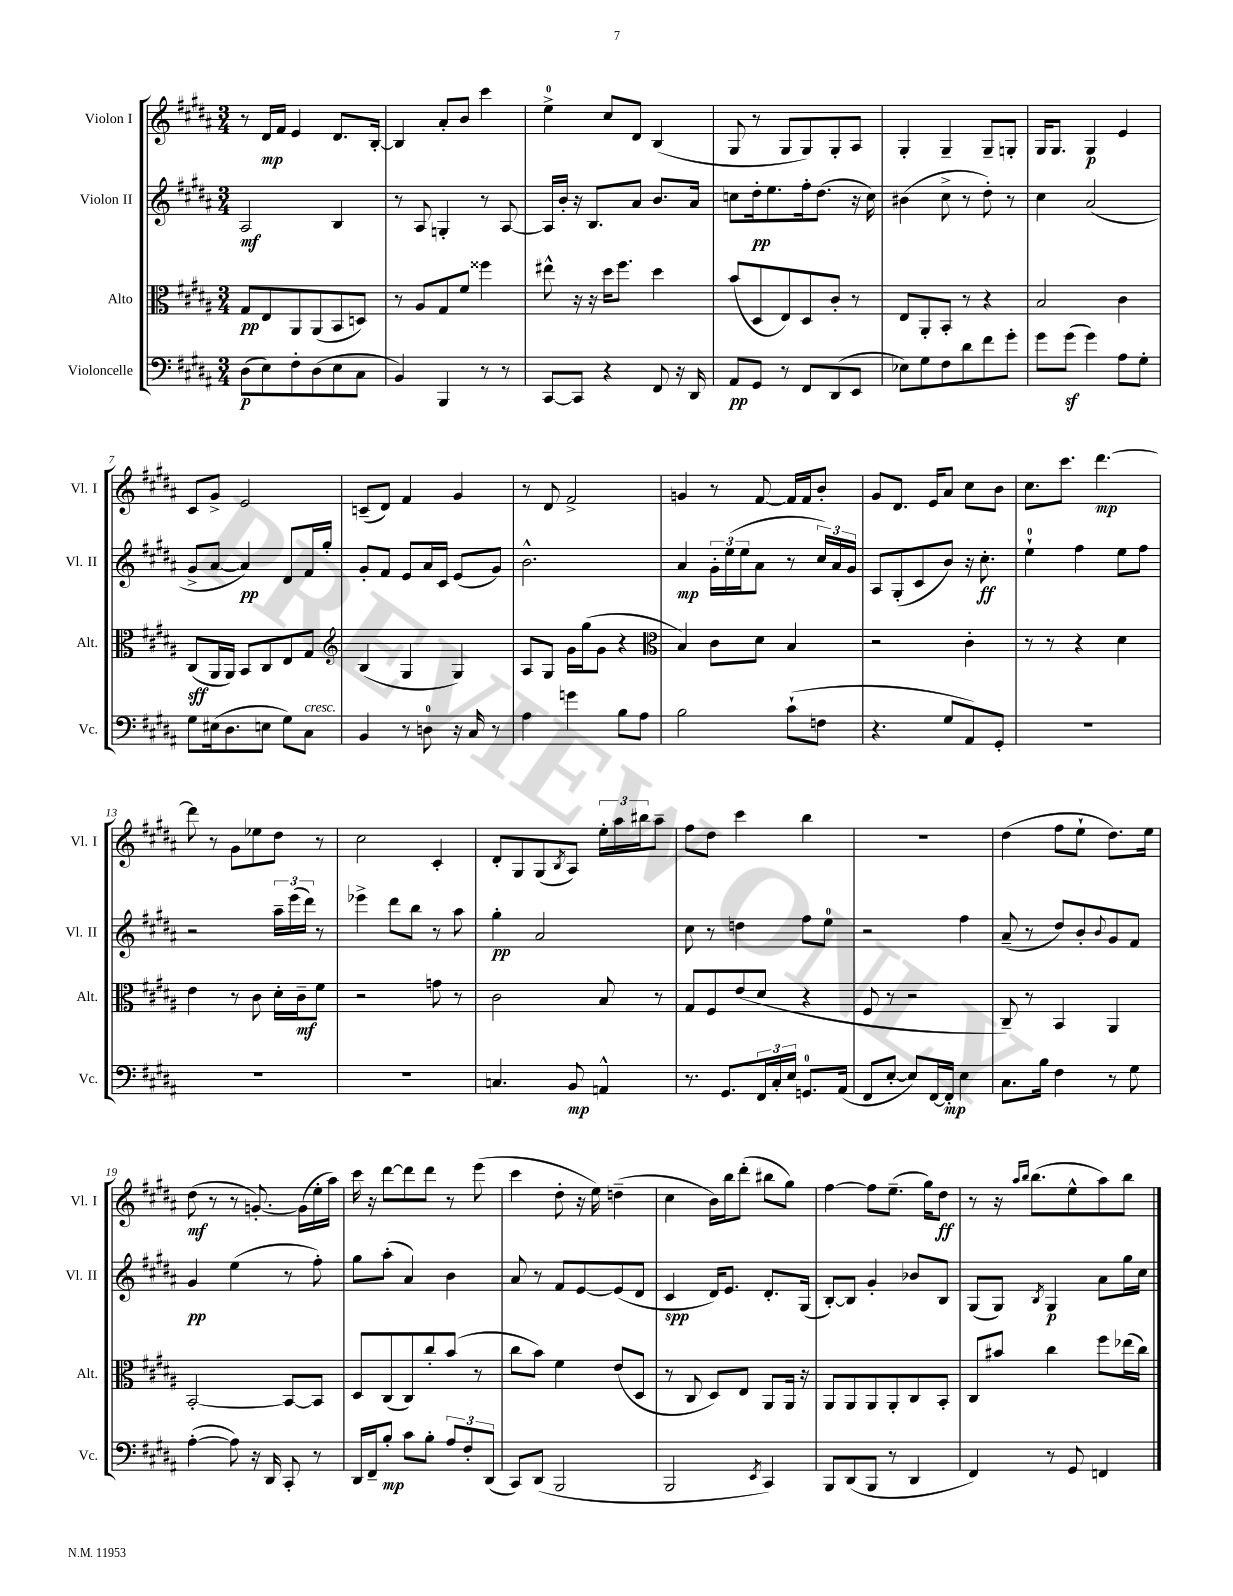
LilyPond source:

<<
\new StaffGroup <<
\new Staff = "s0" \with { instrumentName = "Violon I" shortInstrumentName = "Vl. I" } {
    \clef treble \key b \major \numericTimeSignature \time 3/4
    r8 dis'16\mp fis'16 e'4 dis'8. b16~-. |
    b4 ais'8-. b'8 cis'''4 |
    e''4-0-> cis''8 dis'8 b4( |
    gis8 r8 gis8 gis8) gis8-. ais8 |
    gis4-. gis4-- gis8-- g8-. |
    gis16 gis8. gis4\p e'4 |
    cis'8 gis'8-> e'2 |
    c'8--( dis'8) fis'4 gis'4 |
    r8 dis'8 fis'2-> |
    g'4 r8 fis'8~ fis'16 fis'16 b'8-. |
    gis'8 dis'8. e'16 ais'8 cis''8 b'8 |
    cis''8. cis'''8. dis'''4.~\mp |
    dis'''8 r8 gis'8 ees''8 dis''8 r8 |
    cis''2 cis'4-. |
    dis'8-. gis8 gis8( \acciaccatura { b8 } ais8) \tuplet 3/2 { e''16-. ais''16 bis''16 } ais''8-- |
    fis''8 dis''8 cis'''4 b''4 |
    R2. |
    dis''4( fis''8 e''8-! dis''8.) e''16 |
    dis''8\mf( r8 r8 g'8.~-.) g'16( e''16-. ais''16) |
    cis'''16 r16 dis'''8~ dis'''8 dis'''8 r8 e'''8( |
    cis'''4 dis''8-. r16 e''16) d''4--( |
    cis''4 b'16) b''16 dis'''8-.( bis''8 gis''8) |
    fis''4~ fis''8 e''8.--( gis''16) dis''8\ff |
    r8 r16 \grace { ais''16 b''16 } b''8.( e''8-^ ais''8) b''8 \bar "|." |
}
\new Staff = "s1" \with { instrumentName = "Violon II" shortInstrumentName = "Vl. II" } {
    \clef treble \key b \major \numericTimeSignature \time 3/4
    ais2\mf b4 |
    r8 ais8 g4-. r8 ais8~ |
    ais16 b'16-. r16 b8. ais'8 b'8. ais'16 |
    c''8 dis''16-.\pp e''8. fis''16-. dis''8.( r16 c''16) |
    bis'4( cis''8-> r8 dis''8-.) r8 |
    cis''4 ais'2( |
    gis'8-> ais'8~ ais'4\pp) dis'8 fis'16 gis''16-. |
    gis'8-. fis'8 e'8 ais'16 cis'16 e'8( gis'8) |
    b'2.-^ |
    ais'4\mp \tuplet 3/2 { gis'16-. e''16( e''16 } ais'8 r8 \tuplet 3/2 { cis''16) ais'16 gis'16 } |
    ais8 gis8-.( cis'8 b'8) r16 cis''8.-.\ff |
    e''4-0-! fis''4 e''8 fis''8 |
    r2 \tuplet 3/2 { ais''16-- e'''16( dis'''16) } r8 |
    ees'''4-> dis'''8 b''8 r8 ais''8 |
    gis''4-.\pp ais'2 |
    cis''8 r8 d''4 fis''8 e''8-0 |
    r2 fis''4 |
    ais'8--( r8 dis''8) b'8-. \appoggiatura { b'8 } gis'8 fis'8 |
    gis'4\pp e''4( r8 fis''8-.) |
    gis''8 ais''8-.( ais'4) b'4 |
    ais'8 r8 fis'8 e'8~ e'8( dis'8 |
    cis'4\spp dis'16) e'8. dis'8.-. gis16( |
    b8~-.) b8 gis'4-. bes'8 b8 |
    gis8( gis8) \acciaccatura { b8 } gis4\p ais'8 gis''16 cis''16 \bar "|." |
}
\new Staff = "s2" \with { instrumentName = "Alto" shortInstrumentName = "Alt." } {
    \clef alto \key b \major \numericTimeSignature \time 3/4
    gis8\pp e8 ais,8 ais,8( b,8 d8) |
    r8 ais8 gis8 fis'8 fisis''4 |
    eis''8-^ r16 r16 dis''16 fis''8. dis''4 |
    b'8( dis8 e8) dis8 cis'8-. r8 |
    e8 ais,8-. b,8-. r8 r4 |
    b2 cis'4 |
    cis8\sff( ais,16 ais,16) b,8 cis8 e8 gis8 |
    \clef treble b4( gis4 gis4) |
    ais8 gis8 gis'16 gis''16( gis'8 r4 |
    \clef alto b4) cis'8 dis'8 b4 |
    r2 cis'4-. |
    r8 r8 r4 dis'4 |
    e'4 r8 cis'8 dis'16-. cis'16--\mf fis'8 |
    r2 g'8 r8 |
    cis'2 b8 r8 |
    gis8 fis8 e'8( dis'8 r4 |
    fis8 r8 r2 |
    cis8--) r8 b,4 ais,4 |
    b,2~-. b,8~ b,8 |
    dis8 cis8( cis8) cis''8-. b'8( r8 |
    cis''8 b'8) fis'4 e'8( dis8 |
    r8 cis8 dis8) e8 ais,8 ais,16 r16 |
    ais,8 ais,8 ais,8 ais,8-. cis8 b,8-. |
    cis8 bis'8 cis''4 fis''8 ees''16( cis''16) \bar "|." |
}
\new Staff = "s3" \with { instrumentName = "Violoncelle" shortInstrumentName = "Vc." } {
    \clef bass \key b \major \numericTimeSignature \time 3/4
    dis8\p( e8) fis8-. dis8( e8 cis8 |
    b,4) b,,4 r8 r8 |
    cis,8~ cis,8 r4 fis,8 r16 dis,16 |
    ais,8\pp gis,8 r8 fis,8 dis,8( e,8 |
    ees8) gis8 fis8 dis'8 fis'8 gis'8-. |
    gis'8 gis'8\sf( gis'4) ais8 gis8-. |
    gis8 eis16( dis8. e8 gis8) cis8^\markup { \italic "cresc." } |
    b,4 r8 d8-0 r16 cis16 r8 |
    ais4 g'4 b8 ais8 |
    b2 cis'8-!( f8 |
    r4. gis8 ais,8) gis,8-. |
    R2. |
    R2. |
    R2. |
    c4. b,8\mp a,4-^ |
    r8. gis,8. \tuplet 3/2 { fis,16 cis16-. e16 } g,8.-0 ais,16( |
    fis,8 e8~-. e8) fis,16~ fis,16-.\mp e4 |
    cis8. b16 fis4 r8 gis8 |
    ais4~-.( ais8) r16 dis,16 cis,8-. r8 |
    dis,16 fis,16-- b8-.\mp cis'8 b8-. \tuplet 3/2 { ais8 fis8-. dis,8( } |
    cis,8) dis,8( b,,2 |
    b,,2 \acciaccatura { e,8 } cis,4) |
    b,,8 dis,8( b,,8 r8 dis,4 |
    fis,4) r8 gis,8 f,4 \bar "|." |
}
>>
>>
